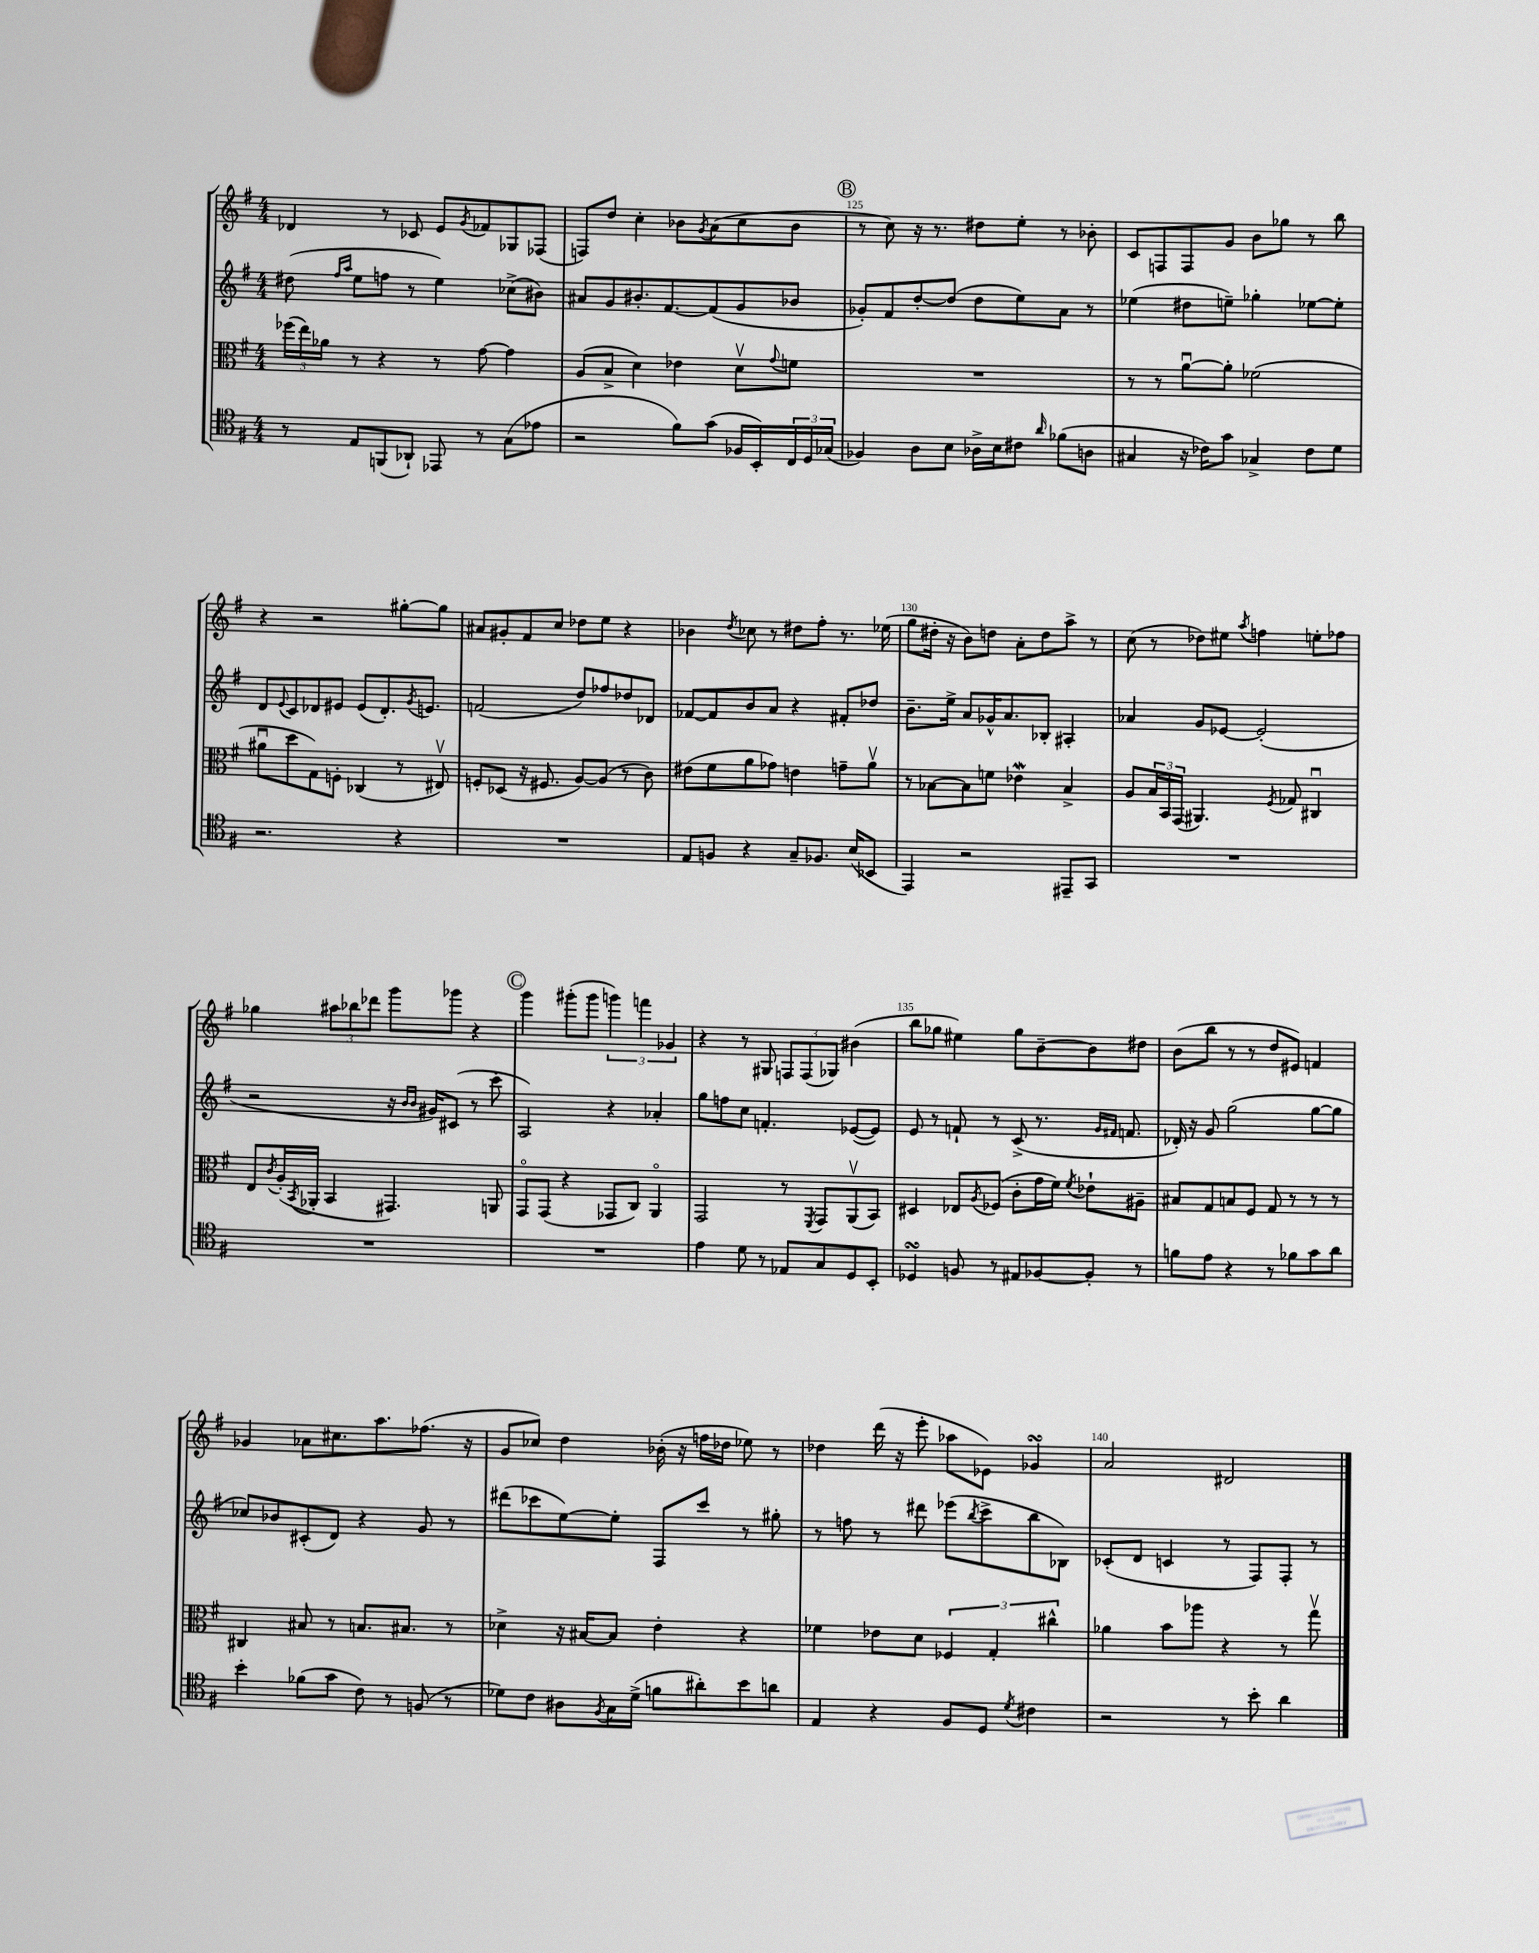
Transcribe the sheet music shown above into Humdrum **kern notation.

**kern	**kern	**kern	**kern
*staff4	*staff3	*staff2	*staff1
*clefC4	*clefC3	*clefG2	*clefG2
*k[f#]	*k[f#]	*k[f#]	*k[f#]
*M4/4	*M4/4	*M4/4	*M4/4
8r	(24ff-	(8dd#	4d-
.	24ee)	.	.
.	24a-	.	.
.	.	16qqff#	.
.	.	16qqaa	.
8E	8r	8ee	.
(8FF	4r	8ff	8r
8AA-`)	.	8r	8c-
8EE-	8r	4ee)	8e
.	.	.	8qg
8r	[8g	.	8f-
(8G	4g]	(8cc-^	8G-
8e-	.	8b#)	(8F-
=	=	=	=
2r	(8A	8a#	8F)
.	8B^	8g	8dd
.	4d)	8.b#'	4cc'
.	.	[8.f#	.
8f#)	4e-	.	8b-
.	.	.	8qg
(8g	.	(8f#]	(8a
16F-	8dv	8g	8cc
16BB')	.	.	.
.	8qqg	.	.
24C	8f	8b-	8b-
24D	.	.	.
(24G-	.	.	.
=	=	=	=
4F-)	1r	8g-')	8r
.	.	8f#	8cc)
8A	.	[8dd'	16r
.	.	.	8.r
8B	.	(8dd]	.
16A-^	.	8dd	8dd#
16B	.	.	.
8c#	.	8ee)	8ee'
16qqa	.	.	.
(8f-	.	8a	8r
8A	.	8r	8b-'
=	=	=	=
4G#	8r	(4ee-	8c
.	8r	.	8F
16r	[8au	8dd#	8F
16c-)	.	.	.
8g	8a']	8ee~)	8g
4G-^	(2f-	4gg-'	8b
.	.	.	8gg-
8c-	.	[8ee-	8r
8d	.	8ee-']	8bb
=	=	=	=
2.r	8a#u	8d	4r
.	.	8qqe	.
.	8dd	8c	.
.	8G)	8d-	2r
.	8F'	8e#	.
.	(4C-	(8e#	.
.	.	8.d-')	.
4r	8r	.	[8gg#'
.	.	8qg	.
.	.	8.e	.
.	8E#v)	.	8gg#]
=	=	=	=
1r	8F'	(2f	8a#
.	(8D-	.	8g#'
.	16r	.	8f#
.	8.F#	.	.
.	.	.	8cc
.	[8A)	8dd)	8dd-
.	(8A]	8ff-	8ee
.	8r	8dd-	4r
.	8c)	8d-	.
=	=	=	=
8E	(8e#	[8f-	4b-
8F	8f#	8f-]	.
.	.	.	8qdd
4r	8a	8b	8cc-
.	8g-)	8a	8r
8G~	4e	4r	8dd#
8.F-	.	.	8ff#'
.	8g~	8f#'	8.r
(16B	.	.	.
8BB-	8av	8dd-	.
.	.	.	(16ee-
=	=	=	=
4EE)	8r	8.b~	8gg
.	[8B-	.	16dd#'
.	.	16ee^	16r
2r	8B-]	8a	8b)
.	8f	16g-^^	8dd
.	.	8.a	.
.	4e-	.	8a'
.	.	8B-'	8dd
8EE#~	4B-^	4A#'	8aa^
8GG	.	.	8r
=	=	=	=
1r	8A	4a-	(8cc
.	24B	.	8r
.	24BB	.	.
.	(24GG	.	.
.	4.AA#)	8g	8dd-)
.	.	[8e-	8ee#
.	.	.	8qaa
.	.	(2e-']	4ff
.	8qF#	.	.
.	8G-	.	.
.	4C#u	.	8ee'
.	.	.	8ff-
=	=	=	=
1r	8E	2r	4gg-
.	8qc	.	.
.	(16A'	.	.
.	8qBB	.	.
.	16AA-'	.	.
.	4BB	.	12aa#
.	.	.	12bb-
.	.	.	12ddd-
.	4.GG#)	16r	8ggg
.	.	16qqb	.
.	.	16qqb	.
.	.	16g#)	.
.	.	(8c#	8ggg-
.	.	8r	4r
.	8AA	8ccc'	.
=	=	=	=
1r	8GGo	2A)	4ggg
.	(8GG	.	.
.	4r	.	(8ggg#'
.	.	.	8ggg#
.	8GG-	4r	6ggg)
.	8C)	.	.
.	.	.	6fff
.	4AAo	4a-'	.
.	.	.	6g-
=	=	=	=
4e	2GG	8gg	4r
.	.	8ff	.
8d	.	8cc	8r
8r	.	4.f'	8G#
8E-	8r	.	12F
.	.	.	(12F
.	8qFF#	.	.
8G	8GG	.	.
.	.	.	12G-)
8D	(8AAv	([8e-	(4b#
8BB'	8BB)	8e-])	.
=	=	=	=
4D-	4D#	8e	8bb
.	.	8r	8gg-
8F	8E-	8f`	4ee#)
.	8qA	.	.
8r	(8F-	8r	.
8E#	8c'	(8c^	8gg-
[8F-	16g	8.r	[8b~
.	16f#)	.	.
.	8qf#	.	.
8F-']	8e-`	.	8b]
.	.	16qqg	.
.	.	16qqf#	.
.	.	8.f	.
8r	8A#~	.	8dd#
=	=	=	=
8f	8B#	16d-')	(8b
.	.	16r	.
8e	8G	8g	8bb
4r	8B	(2gg	8r
.	8F#	.	8r
8r	8G	.	8dd
8f-	8r	.	8e#)
8g	8r	[8gg	4f
8a	8r	8gg]	.
=	=	=	=
4b'	4C#	8cc-)	4g-
.	.	8b-	.
(8f-	8B#	(8c#'	8a-
8g	8r	8d)	8.cc#
8c)	8.B	4r	.
.	.	.	8.aa
8r	.	.	.
.	8.B#	.	.
(8F	.	8g	(8.ff-
8r	8r	8r	.
.	.	.	16r
=	=	=	=
8d-)	4d-^	(8ddd#	8g
8c	.	8ccc-	8cc-)
8A#	16r	[8ee)	4dd
.	[16B#	.	.
8qF#	.	.	.
16G	8B#]	8ee']	.
(16d-^	.	.	.
8f	4e'	8F#	(16b-'
.	.	.	16r
8a#')	.	8ccc-	16ff
.	.	.	16dd-
8b	4r	8r	8ee-)
8a	.	8gg#'	8r
=	=	=	=
4E	4f-	8r	4dd-
.	.	8ff	.
4r	8e-	8r	(16ddd
.	.	.	16r
.	8d	8ddd#	8eee'
8F#	6F-	(8eee-	8aa-
.	.	8qbb	.
8D	.	8ccc^	8e-)
.	6G'	.	.
8qd	.	.	.
4c#	.	8bb	4g-
.	6cc#^^	.	.
.	.	8B-)	.
=	=	=	=
2r	4a-	(8c-'	2a
.	.	8d	.
.	8b	4c	.
.	8aa-	.	.
8r	4r	8r	2d#
8b'	.	8F#)	.
4a	8r	8F#'	.
.	8ggv	8r	.
==	==	==	==
*-	*-	*-	*-
